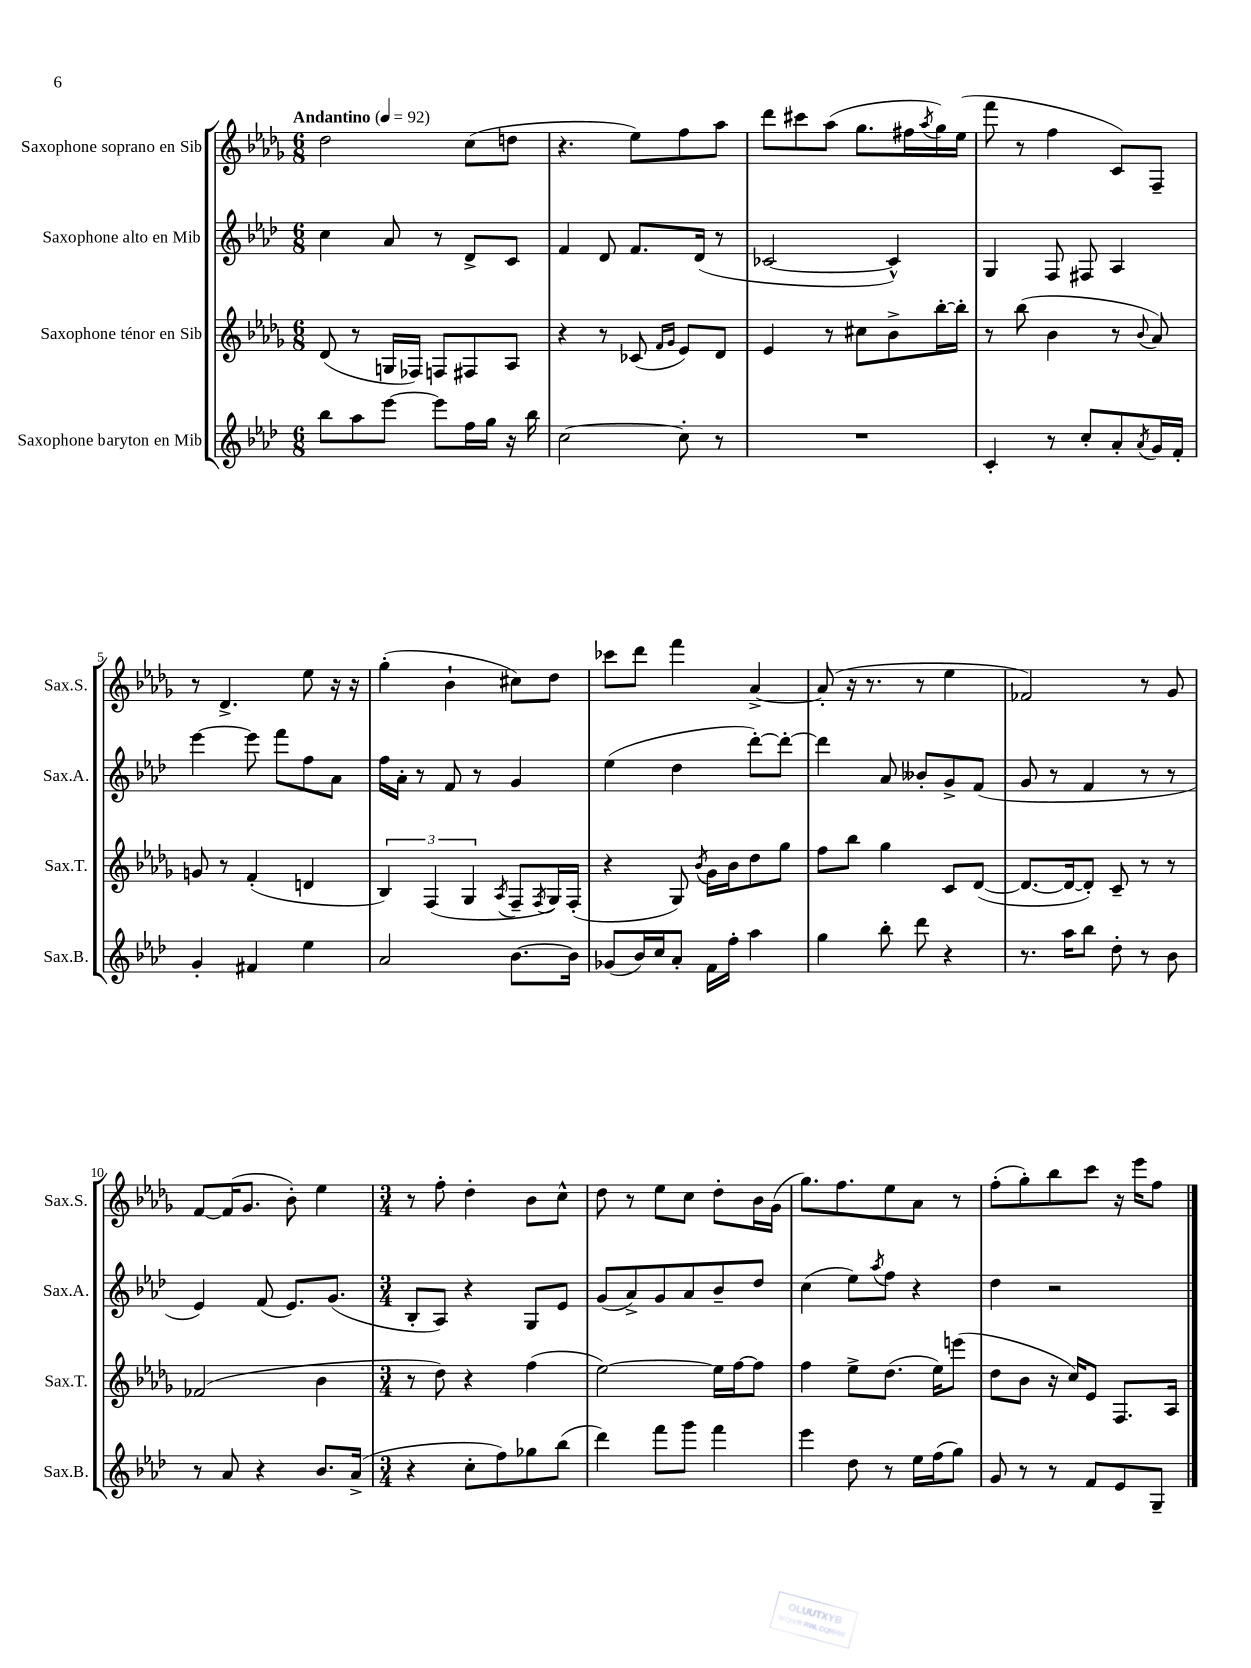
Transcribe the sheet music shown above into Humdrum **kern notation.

**kern	**kern	**kern	**kern
*part4	*part3	*part2	*part1
*staff4	*staff3	*staff2	*staff1
*I"Saxophone baryton en Mib	*I"Saxophone ténor en Sib	*I"Saxophone alto en Mib	*I"Saxophone soprano en Sib
*I'Sax.B.	*I'Sax.T.	*I'Sax.A.	*I'Sax.S.
*clefG2	*clefG2	*clefG2	*clefG2
*k[b-e-a-d-]	*k[b-e-a-d-g-]	*k[b-e-a-d-]	*k[b-e-a-d-g-]
*M6/8	*M6/8	*M6/8	*M6/8
*MM92	*MM92	*MM92	*MM92
=1	=1	=1	=1
!	!	!	!LO:TX:a:B:t=Andantino
8bb-\L	(8d-/	4cc\	2dd-\
8aa-\	8r	.	.
[8eee-\J	16Gn/LL	8a-/	.
.	16F-X/JJ)	.	.
8eee-\L]	8Fn/L	8r	.
16ff\L	8F#X/	8d-^/L	(8cc\L
16gg\JJ	.	.	.
16r	8A-/J	8c/J	8ddn\J
16bb-\	.	.	.
=2	=2	=2	=2
[2cc\	4r	4f/	4.r
.	8r	8d-/	.
.	(8c-X/	8.f/L	8ee-\L)
.	16qqf/LL	.	.
.	16qqg-/JJ	.	.
8cc'\]	8e-/L)	.	8ff\
.	.	(16d-/Jk	.
8r	8d-/J	8r	8aa-\J
=3	=3	=3	=3
2.r	4e-/	[2c-X/	8ddd-\L
.	.	.	8ccc#X\
.	8r	.	(8aa-\J
.	8cc#X\L	.	8.gg-\L
.	8b-^\	4c-^^/])	.
.	.	.	16ff#X\L
.	.	.	8qaa-/
.	[16bb-'\L	.	16gg-\)
.	16bb-'\JJ]	.	(16ee-\JJ
=4	=4	=4	=4
4c'/	8r	4G/	8fff\
.	(8bb-\	.	8r
8r	4b-\	8F/	4ff\
8cc'/L	.	8F#X/	.
8a-'/	8r	4A-/	8c/L)
8qa-/	8qqb-/	.	.
16g/L	8a-/)	.	8F~/J
16f'/JJ	.	.	.
!!LO:LB:g=z
=5	=5	=5	=5
4g'/	8gn/	[4eee-\	8r
.	8r	.	4.d-^/
4f#X/	(4f'/	8eee-\]	.
.	.	8fff\L	.
4ee-\	4dn/	8ff\	8ee-\
.	.	8a-\J	16r
.	.	.	16r
=6	=6	=6	=6
2a-/	6B-/)	16ff\LL	(4gg-'\
.	.	16a-'\JJ	.
.	.	8r	.
.	(6F/	.	.
.	.	8f/	4b-`\
.	6G-/	.	.
.	.	8r	.
.	8qA-/	.	.
[8.b-\L	8F~/L	4g/	8cc#X\L)
.	8qF/	.	.
.	16G-/L)	.	8dd-\J
16b-\Jk]	(16F'/JJ	.	.
=7	=7	=7	=7
(8g-X/L	4r	(4ee-\	8ccc-X\L
16b-/L)	.	.	8ddd-\J
16cc/J	.	.	.
8a-'/J	8G-/)	4dd-\	4fff\
.	8qb-/	.	.
16f\LL	16g-\LL	.	.
16ff'\JJ	16b-\J	.	.
4aa-\	8dd-\	[8ddd-'\L)	[4a-^/
.	8gg-\J	8ddd-'\J_	.
=8	=8	=8	=8
4gg\	8ff\L	4ddd-\]	(8a-'/]
.	8bb-\J	.	16r
.	.	.	8.r
8bb-'\	4gg-\	8a-/	.
8ddd-\	.	8b--X'/L	8r
4r	8c/L	8g^/	4ee-\
.	([8d-/J	(8f/J	.
=9	=9	=9	=9
8.r	8.d-/L_	8g/	2f-X/)
.	.	8r	.
16aa-\KL	16d-/k_	.	.
8bb-\J	8d-'/J])	4f/	.
8dd-'\	8c~/	.	.
8r	8r	8r	8r
8b-\	8r	8r	8g-/
!!LO:LB:g=z
=10	=10	=10	=10
8r	(2f-X/	4e-/)	[8f/L
8a-/	.	.	(16f/K]
.	.	.	8.g-/J
4r	.	(8f/	.
.	.	8.e-/L)	8b-'\)
8.b-/L	4b-\	.	4ee-\
.	.	(8.g/J	.
(16a-^/Jk	.	.	.
=11	=11	=11	=11
*M3/4	*M3/4	*M3/4	*M3/4
4r	8r	8B-'/L	8r
.	8dd-\)	8A-/J)	8ff'\
8cc'\L	4r	4r	4dd-'\
8ff\)	.	.	.
8gg-X\	(4ff\	8G/L	8b-\L
(8bb-\J	.	8e-/J	8cc^^\J
=12	=12	=12	=12
4ddd-\)	[2ee-\)	(8g/L	8dd-\
.	.	8a-^/)	8r
8fff\L	.	8g/	8ee-\L
8ggg\J	.	8a-/	8cc\J
4fff\	16ee-\LL]	8b-~/	8dd-'\L
.	[16ff\J	.	.
.	8ff\J]	8dd-/J	16b-\L
.	.	.	(16g-\JJ
=13	=13	=13	=13
4eee-\	4ff\	(4cc\	8.gg-\L)
.	.	.	8.ff\
8dd-\	8ee-^\L	8ee-\L)	.
.	.	8qaa-/	.
8r	(8.dd-\J	8ff\J	8ee-\
16ee-\LL	.	4r	8a-\J
(16ff\J	16ee-\KL)	.	.
8gg\J)	(8eeen\J	.	8r
=14	=14	=14	=14
8g/	8dd-\L	4dd-\	(8ff'\L
8r	8b-\J	.	8gg-'\)
8r	16r	2r	8bb-\
.	16cc/KL)	.	.
8f/L	8e-/J	.	8ccc\J
8e-/	8.F/L	.	16r
.	.	.	16eee-\KL
8G~/J	.	.	8ff\J
.	16A-/Jk	.	.
==	==	==	==
*-	*-	*-	*-
